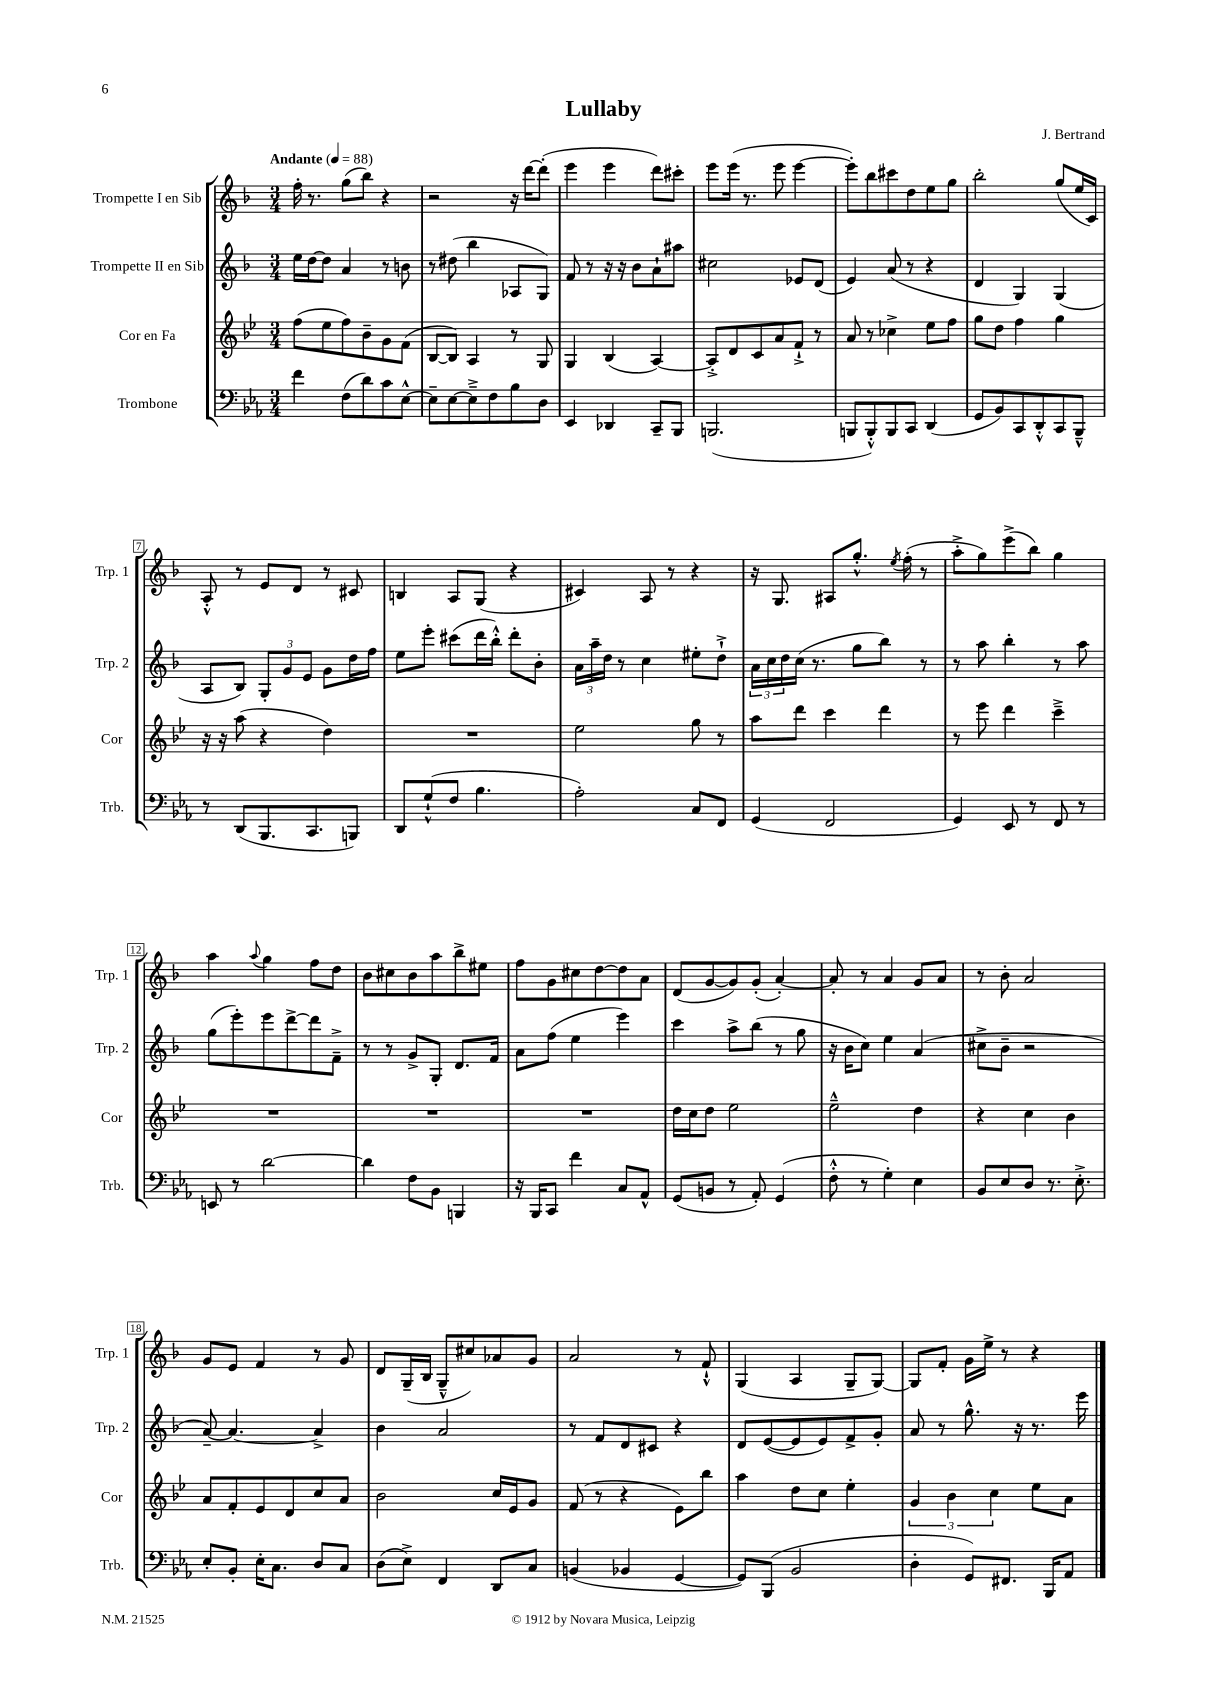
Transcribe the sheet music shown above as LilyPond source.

\header { title = "Lullaby" composer = "J. Bertrand" }
<<
\new StaffGroup <<
\new Staff = "s0" \with { instrumentName = "Trompette I en Sib" shortInstrumentName = "Trp. 1" } {
    \clef treble \key f \major \numericTimeSignature \time 3/4 \tempo "Andante" 4 = 88
    f''16-. r8. g''8( bes''8) r4 |
    r2 r16 d'''16~ d'''8-.( |
    e'''4 e'''4 d'''8) cis'''8-. |
    e'''8 e'''16( r8. e'''8 e'''4~ |
    e'''8-.) bes''8 cis'''8 d''8 e''8 g''8 |
    bes''2-. g''8( e''16 c'16) |
    a8-.-^ r8 e'8 d'8 r8 cis'8 |
    b4 a8 g8( r4 |
    cis'4) a8 r8 r4 |
    r16 g8. ais8 g''8.-.-^ \acciaccatura { e''8 } f''16-.( r8 |
    a''8-.-> g''8) e'''8->( bes''8) g''4 |
    a''4 \appoggiatura { a''8 } g''4 f''8 d''8 |
    bes'8 cis''8 bes'8 a''8 bes''8-> eis''8 |
    f''8 g'8 cis''8 d''8~ d''8 a'8 |
    d'8( g'8~ g'8) g'8-.( a'4~-.) |
    a'8-. r8 a'4 g'8 a'8 |
    r8 bes'8-. a'2 |
    g'8 e'8 f'4 r8 g'8 |
    d'8 g16--( bes16 g8---^ cis''8) aes'8 g'8 |
    a'2 r8 f'8-!-^ |
    g4( a4 g8-- g8~) |
    g8 f'8-. g'16 e''16-> r8 r4 \bar "|." |
}
\new Staff = "s1" \with { instrumentName = "Trompette II en Sib" shortInstrumentName = "Trp. 2" } {
    \clef treble \key f \major \numericTimeSignature \time 3/4
    e''16 d''16~ d''8 a'4 r8 b'8 |
    r8 dis''8( bes''4 aes8 g8) |
    f'8 r8 r16 r16 bes'8 a'8-! ais''8 |
    cis''2 ees'8 d'8( |
    e'4) a'8( r8 r4 |
    d'4 g4) g4( |
    a8 bes8) \tuplet 3/2 { g8-. g'8 e'8 } g'8 d''16 f''16 |
    e''8 e'''8-. cis'''8( d'''16 bes''16-.-^) d'''8-. bes'8-. |
    \tuplet 3/2 { a'16 a''16-- d''16 } r8 c''4 eis''8-. d''8-!-> |
    \tuplet 3/2 { a'16 c''16 d''16 } c''16( r8. g''8 bes''8) r8 |
    r8 a''8 bes''4-. r8 a''8 |
    g''8( e'''8-.) e'''8 d'''8~-> d'''8 f'8---> |
    r8 r8 g'8-> g8-. d'8. f'16 |
    a'8 f''8( e''4 e'''4) |
    c'''4 a''8-> bes''8( r8 g''8 |
    r16 bes'16 c''8) e''4 a'4( |
    cis''8-> bes'8-- r2 |
    a'8~--) a'4.~ a'4-> |
    bes'4 a'2 |
    r8 f'8 d'8 cis'8 r4 |
    d'8 e'8~( e'8 e'8) f'8-> g'8-. |
    a'8 r8 g''8.-^ r16 r8. e'''16 \bar "|." |
}
\new Staff = "s2" \with { instrumentName = "Cor en Fa" shortInstrumentName = "Cor" } {
    \clef treble \key bes \major \numericTimeSignature \time 3/4
    f''8( ees''8 f''8) bes'8-- g'8 f'8( |
    bes8~ bes8) a4 r8 g8 |
    g4 bes4( a4~) |
    a8-.-> d'8 c'8 a'8 f'8-!-> r8 |
    a'8 r8 ces''4-> ees''8 f''8 |
    g''8 d''8 f''4 g''4 |
    r16 r16 a''8( r4 d''4) |
    R2. |
    ees''2 g''8 r8 |
    a''8 d'''8 c'''4 d'''4 |
    r8 ees'''8 d'''4 c'''4---> |
    R2. |
    R2. |
    R2. |
    d''16 c''16 d''8 ees''2 |
    ees''2---^ d''4 |
    r4 c''4 bes'4 |
    a'8 f'8-. ees'8 d'8 c''8 a'8 |
    bes'2 c''16 ees'16 g'8 |
    f'8( r8 r4 ees'8) bes''8 |
    a''4 d''8 c''8 ees''4-. |
    \tuplet 3/2 { g'4 bes'4 c''4 } ees''8 a'8 \bar "|." |
}
\new Staff = "s3" \with { instrumentName = "Trombone" shortInstrumentName = "Trb." } {
    \clef bass \key ees \major \numericTimeSignature \time 3/4
    f'4 f8( d'8) c'8 ees8~-^ |
    ees8-- ees8~ ees8---> f8 bes8 d8 |
    ees,4 des,4 c,8-- bes,,8 |
    b,,2.( |
    b,,8 b,,8-.-^) b,,8 c,8 d,4( |
    g,8 bes,8) c,8 d,8-.-^ c,8 bes,,8---^ |
    r8 d,8( bes,,8. c,8. b,,8) |
    d,8 g8-!-^( f8 bes4. |
    aes2-.) c8 f,8 |
    g,4( f,2 |
    g,4) ees,8 r8 f,8 r8 |
    e,8 r8 d'2~ |
    d'4 f8 bes,8 b,,4 |
    r16 bes,,16 c,8 f'4 c8 aes,8-^ |
    g,8( b,8 r8 aes,8-.) g,4( |
    f8-.-^ r8 g4-.) ees4 |
    bes,8 ees8 d8 r8. ees8.-.-> |
    ees8-. bes,8-. ees16-. c8. d8 c8 |
    d8( ees8->) f,4 d,8 c8 |
    b,4( bes,4 g,4~ |
    g,8) bes,,8( bes,2 |
    d4-. g,8) fis,8. bes,,16 aes,8 \bar "|." |
}
>>
>>
\layout { \context { \Score \override BarNumber.stencil = #(make-stencil-boxer 0.1 0.3 ly:text-interface::print) } }
